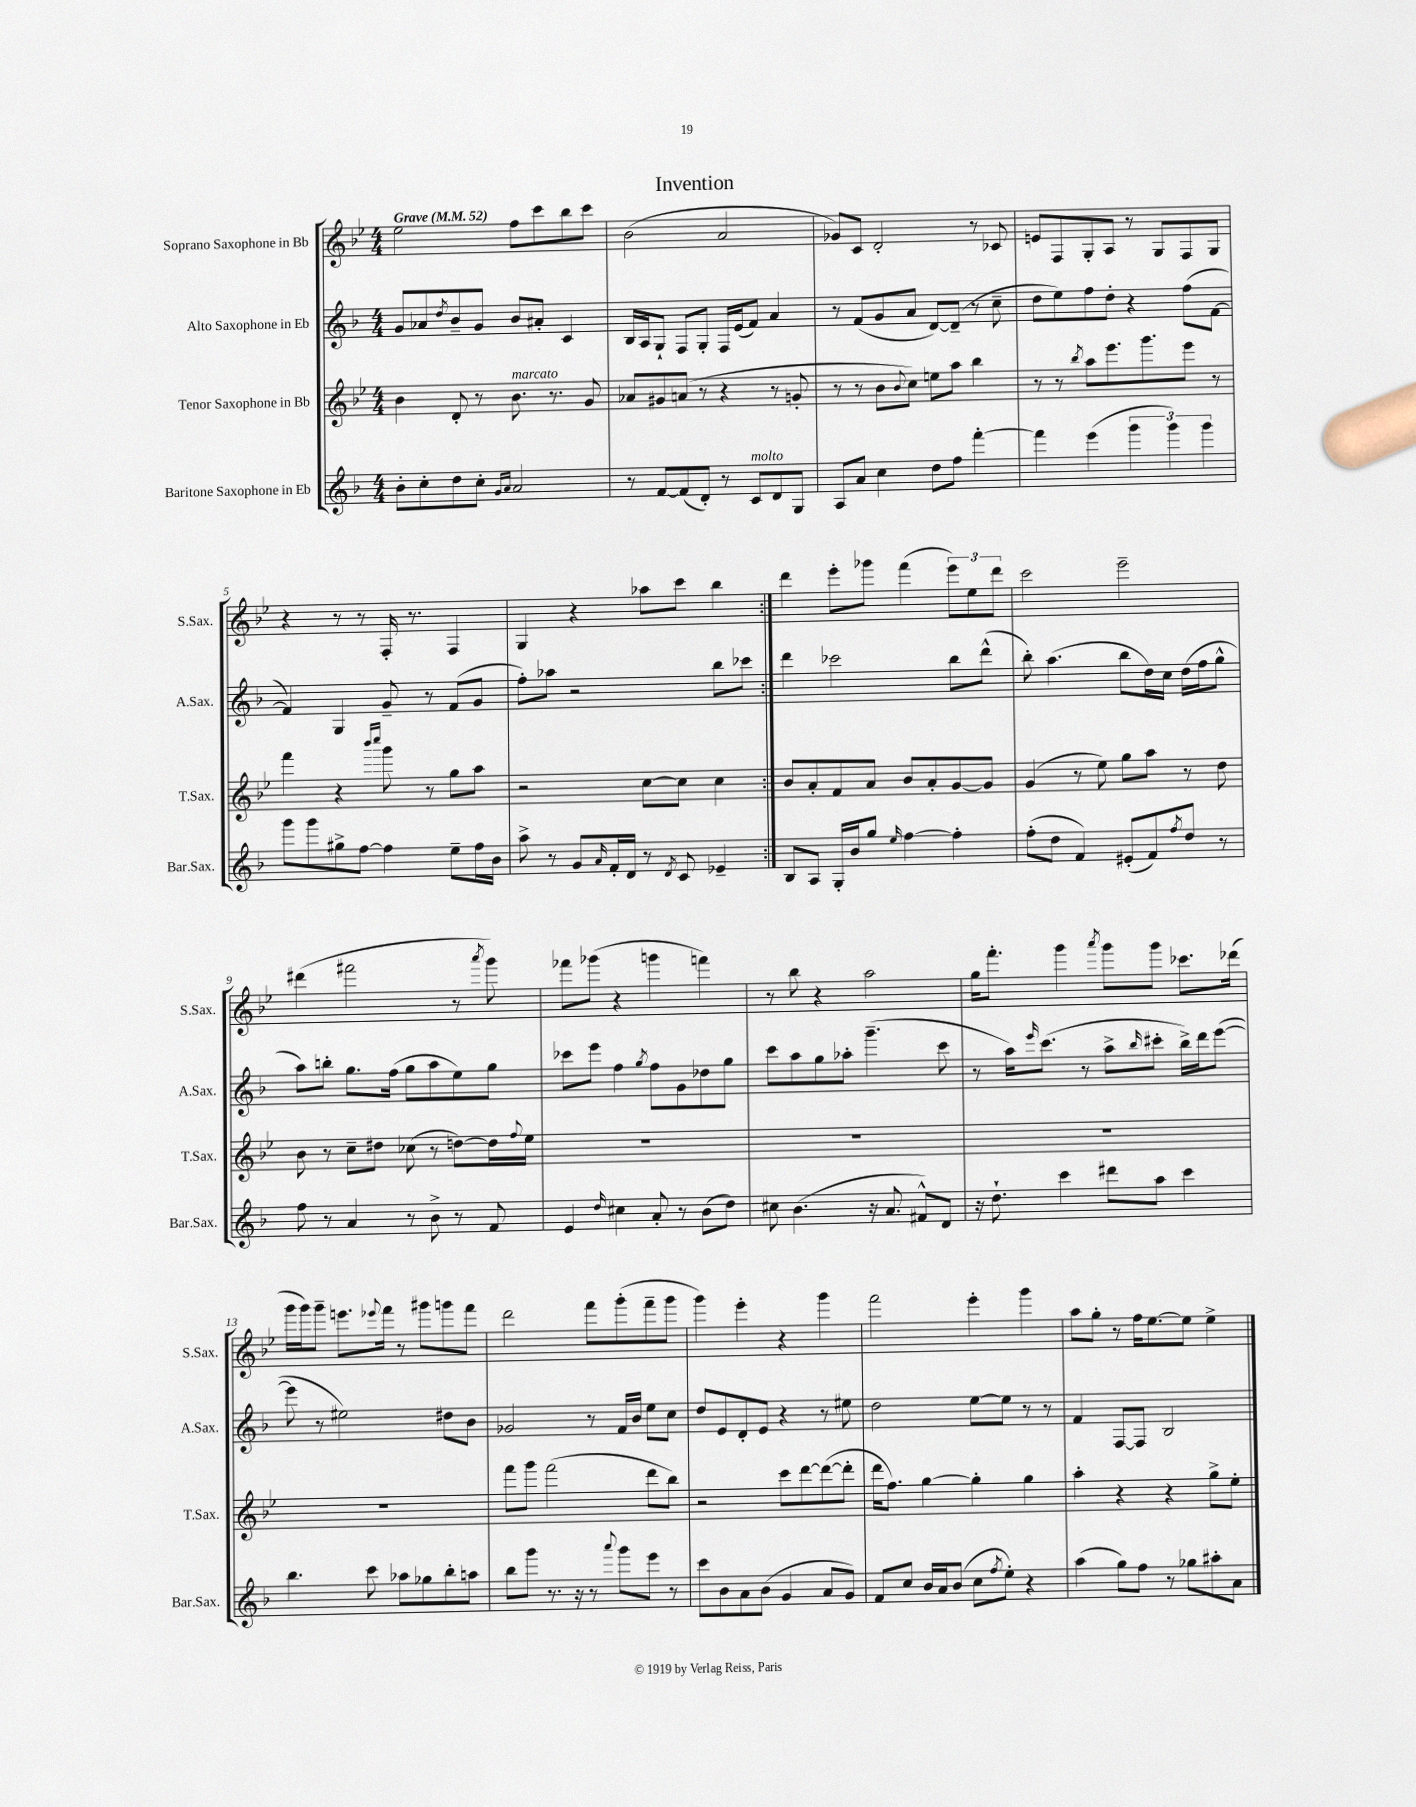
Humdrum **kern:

**kern	**kern	**kern	**kern
*staff4	*staff3	*staff2	*staff1
*clefG2	*clefG2	*clefG2	*clefG2
*k[b-]	*k[b-e-]	*k[b-]	*k[b-e-]
*M4/4	*M4/4	*M4/4	*M4/4
*MM52	*MM52	*MM52	*MM52
8b-'	4b-	8g	2ee-
8cc'	.	8a-	.
.	.	8qdd	.
8dd	8d'	8b-~	.
8cc'	8r	8g	.
16qqg	.	.	.
16qqa	.	.	.
2a	8.b-	8b-	8ff
.	.	8a#'	8ccc
.	8.r	.	.
.	.	4c	8bb-
.	8g	.	8ccc
=	=	=	=
8r	8a-	16B-	(2b-
.	.	16A	.
[8f	8g#	8G`	.
(8f]	(8a	8F	.
8d')	8r	8G'	.
8r	4r	16F	2a
.	.	(16e	.
8c	.	8f)	.
8d	8r	4a	.
8G	8g'	.	.
=	=	=	=
8A	8r	8r	8g-)
8a	8r	(8f	8c
4cc	8b-	8g	2d'
.	8qqb-	.	.
.	8cc)	8a	.
8dd	8ee	[8d)	.
8ff	8aa	(8d~]	.
[4fff'	4bb-	8r	8r
.	.	8cc~	8c-
=	=	=	=
4fff]	8r	8dd	8e
.	8r	8ee)	8F
.	8qbb-	.	.
(4eee	8aa	8ff	8G'
.	8.eee-	8dd'	8A
6ggg	.	4r	8r
.	8.ggg	.	.
.	.	.	8G
6ggg)	.	.	.
.	8eee-	(8ff	8F
6ggg	.	.	.
.	8r	[8f	8G
=	=	=	=
8ggg	4fff	4f])	4r
8ggg	.	.	.
8gg#^	4r	4G	8r
[8ff	.	.	8r
.	16qqbbb-	.	.
.	16qqcccc	.	.
4ff]	8ggg	8g~	16F'
.	.	.	8.r
.	8r	8r	.
8ee~	8gg	(8f	4F
16ff	8aa	8g	.
16b-	.	.	.
=	=	=	=
8aa^	2r	8ff')	4G
8r	.	8aa-	.
8g	.	2r	4r
16qqa	.	.	.
16f'	.	.	.
16d	.	.	.
8r	[8cc	.	8aa-
8qd	.	.	.
8c	8cc]	.	8ccc
4e-~	4cc	8bb-	4bb-
.	.	8ccc-	.
=:|!	=:|!	=:|!	=:|!
8B-	8b-	4ddd	4ddd
8A	8a'	.	.
16G'	8f	2ccc-	8eee-'
16b-	.	.	.
8gg	8a	.	8ggg-
16qqee	.	.	.
[4ff	8b-	.	(4fff
.	8a'	.	.
4ff']	[8g	8bb-	12eee-)
.	.	.	12ee-
.	8g]	(8ddd^^	.
.	.	.	12ddd
=	=	=	=
(8ff'	(4g	8bb-')	2ccc
8dd	.	(4.aa	.
4f)	8r	.	.
.	8ee-)	.	.
(8e#'	8gg	8bb-	2eee-~
8f)	8aa	16dd)	.
.	.	16cc	.
8qff	.	.	.
8dd	8r	(16dd	.
.	.	16ff	.
8r	8dd	8gg^^	.
=	=	=	=
8ff	8b-	8aa)	(4ddd#
8r	8r	8bb'	.
4a	8cc~	8.gg	2fff#
.	8dd#	.	.
.	.	(16ff	.
8r	(8cc-	8gg	.
8b-^	8r	8aa	.
8r	[8dd)	8ee)	8r
.	.	.	8qaaa
8f	16dd]	8gg	8ggg)
.	8qqff	.	.
.	16ee-	.	.
=	=	=	=
4e	1r	8ccc-	8fff-
.	.	8eee	(8ggg-
16qqdd	.	.	.
4cc#	.	4ff	4r
.	.	8qgg	.
8a'	.	8ff	4ggg
8r	.	8g	.
(8b-	.	8dd-	4fff)
8dd)	.	8gg	.
=	=	=	=
8cc#	1r	8ccc	8r
(4.b-	.	8aa	8bb-
.	.	8gg	4r
.	.	8aa-'	.
16r	.	(4.ggg~	2aa
8.a	.	.	.
8f#^^)	.	.	.
8d	.	8ccc	.
=	=	=	=
16r	1r	8r	16gg
8.dd`	.	.	8.fff'
.	.	16aa)	.
.	.	16qqeee	.
.	.	(8.ccc	.
4ccc	.	.	4ggg
.	.	8r	.
.	.	.	8qaaa
8ddd#	.	8aa^	8ggg
.	.	16qqbb-	.
8aa	.	8ccc#'	8ggg
4ccc	.	16bb-^)	8.ccc-
.	.	16ddd	.
.	.	([8eee	.
.	.	.	(16ddd-
=	=	=	=
4.bb-	1r	8eee]	16ggg
.	.	.	16ggg)
.	.	8r	8ggg~
.	.	2ee#)	8.eee
8ccc	.	.	.
.	.	.	8qqeee-
.	.	.	16fff
8aa-	.	.	8r
8gg-	.	.	8ggg#
8bb-'	.	8dd#	8ggg
8aa	.	8b-	8fff
=	=	=	=
8bb-	8fff	2g-	2ddd
8ggg	8ggg	.	.
8.r	(2fff	.	.
16r	.	.	.
8r	.	8r	8fff
8qqaaa	.	.	.
8ggg	.	16f	(8ggg'
.	.	16b-	.
8eee	8ddd	8ee	8fff~
8r	8bb-)	8cc	8ggg
=	=	=	=
8ccc	2r	8dd	4ggg)
8b-	.	8e	.
8a	.	8d'	4eee-'
(8b-	.	8e	.
4g	8ccc	4r	4r
.	[8ddd	.	.
8a	(8ddd_	8r	4ggg
8g)	8ddd']	8ee#	.
=	=	=	=
8f	16ddd	2dd	2fff
.	8.ff)	.	.
8cc	.	.	.
16b-	[4gg	.	.
16a	.	.	.
(8b-	.	.	.
8cc	4gg']	[8ee	4eee-'
8qff	.	.	.
8ee')	.	8ee]	.
4r	4gg	8r	4ggg
.	.	8r	.
=	=	=	=
(4aa	4aa'	4f	8aa
.	.	.	8gg'
8gg)	4r	[8F	8r
8ff	.	8F]	16ff
.	.	.	[8.ee-
8r	4r	2B-	.
8gg-	.	.	8ee-]
8aa#'	8gg^	.	4ee-^
8a	8ee-'	.	.
==	==	==	==
*-	*-	*-	*-
